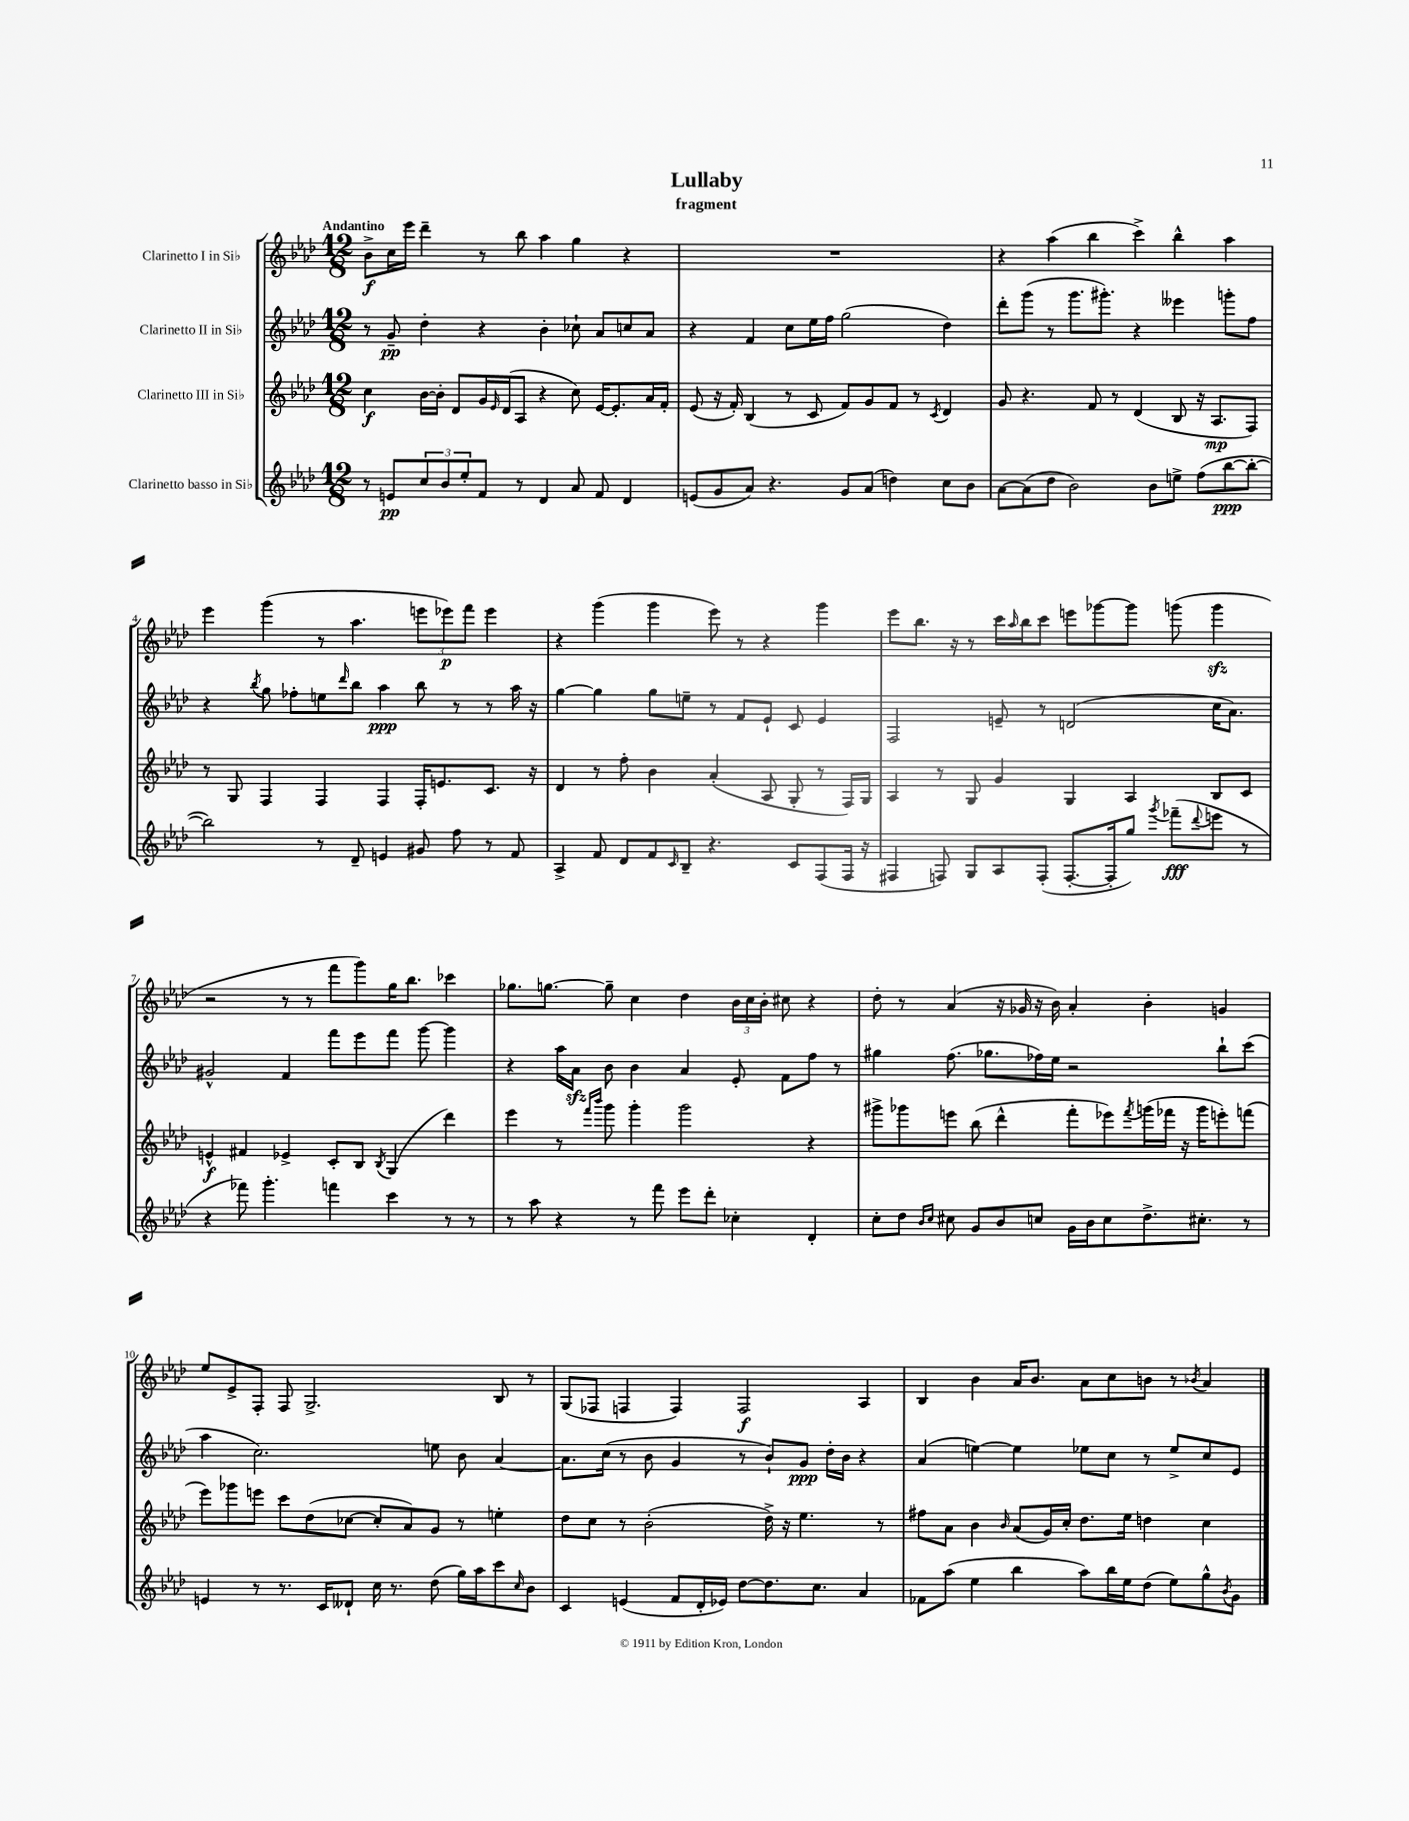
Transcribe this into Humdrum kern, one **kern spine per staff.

**kern	**kern	**kern	**kern
*staff4	*staff3	*staff2	*staff1
*clefG2	*clefG2	*clefG2	*clefG2
*k[b-e-a-d-]	*k[b-e-a-d-]	*k[b-e-a-d-]	*k[b-e-a-d-]
*M12/8	*M12/8	*M12/8	*M12/8
8r	4cc	8r	8b-^
8e	.	8g~	16cc
.	.	.	16eee-
12cc	[16b-	4dd-'	4ddd-~
.	16b-']	.	.
12b-	.	.	.
.	8d-	.	.
12ee-'	.	.	.
8f	16g	4r	8r
.	16qqe-	.	.
.	(16d-	.	.
8r	8A-	.	8bb-
4d-	4r	4b-'	4aa-
8a-	8cc)	8cc-`	4gg
8f	[16e-	8a-	.
.	8.e-']	.	.
4d-	.	8cc	4r
.	16a-	8a-	.
.	16f'	.	.
=	=	=	=
(8e	(8e-	4r	1.r
8g	16r	.	.
.	16f')	.	.
8a-)	(4B-	4f	.
4.r	.	.	.
.	8r	8cc	.
.	8c	16ee-	.
.	.	16ff	.
8g	8f)	(2gg	.
(8a-	8g	.	.
4dd)	8f	.	.
.	8r	.	.
.	8qc	.	.
8cc	4d-	4dd-)	.
8b-	.	.	.
=	=	=	=
[8a-	8g	8ddd-'	4r
(8a-]	4.r	(8ggg	.
8dd-	.	8r	(4aa-
2b-)	.	8.ggg	.
.	8f	.	4bb-
.	.	8.ggg#')	.
.	8r	.	.
.	(4d-	4r	4ccc^)
8b-	.	.	.
8ee^	8B-	4eee--	4bb-^^
(8ff	16r	.	.
.	8.A-	.	.
[8bb-	.	8ggg'	4aa-
8bb-'_	8F)	8ff	.
=	=	=	=
2bb-])	8r	4r	4eee-
.	8G	.	.
.	.	8qbb-	.
.	4F	8gg	(4ggg
.	.	8ff-'	.
8r	4F	8ee	8r
.	.	16qqddd-	.
8d-~	.	8bb-	4.aa-
4e	4F	4aa-	.
8g#	16F'	8bb-	12eee
.	8.e	.	.
.	.	.	12eee-)
8ff	.	8r	.
.	.	.	12fff
8r	8.c	8r	4eee-
8f	.	16aa-	.
.	16r	16r	.
=	=	=	=
4A-^	4d-	[4gg	4r
8f	8r	4gg]	(4ggg
8d-	8ff'	.	.
8f	4b-	8gg	4ggg
16qqc	.	.	.
8B-~	.	8ee~	.
4.r	(4a-'	8r	8eee-)
.	.	8f	8r
.	8A-	8e-`	4r
8c	8G'	8c	.
(8F	8r	4e-	4ggg
16F	16F)	.	.
16r	16G	.	.
=	=	=	=
4F#	4A-	2F	8eee-
.	.	.	8.bb-
8F)	8r	.	.
.	.	.	16r
8G	8G	.	8r
8A-	4g	8e~	16ccc
.	.	.	16qqaa-
.	.	.	16bb-
(8F'	.	8r	8ccc
[8.F'	4G	(2d	8eee
.	.	.	[8ggg-
16F']	.	.	.
8gg)	4A-	.	8ggg-]
8qggg	.	.	.
(8fff-~	.	.	(8ggg
8qqddd-	.	.	.
8eee	8B-	16cc	4ggg
.	.	8.a-)	.
8r	8c	.	.
=	=	=	=
4r	4e^^	2g#^^	2r
8fff-)	4f#	.	.
4.ggg'	.	.	.
.	4e-^	4f	8r
.	.	.	8r
4fff	8c'	8fff	8fff
.	8B-	8eee-	8ggg)
.	8qB-	.	.
4ccc	(4G	8fff	16gg
.	.	.	8.bb-
.	.	[8ggg	.
8r	4ddd-)	4ggg]	4ccc-
8r	.	.	.
=	=	=	=
8r	4eee-	4r	8.gg-
8aa-	.	.	.
.	.	.	[8.gg
4r	8r	16aa-	.
.	.	16a-	.
.	16qqfff	.	.
.	16qqbbb-	.	.
.	8ggg	8b-	8gg~]
8r	4ggg'	4b-	4cc
8fff	.	.	.
8eee-	2ggg	4a-	4dd-
8ddd-'	.	.	.
4cc-'	.	8e-'	24b-
.	.	.	24cc
.	.	.	24b-'
.	.	8f	8cc#
4d-'	4r	8ff	4r
.	.	8r	.
=	=	=	=
8cc'	8ggg#^	4gg#	8dd-'
8dd-	8ggg-	.	8r
16qqb-	.	.	.
16qqcc	.	.	.
8cc#	8eee	(8.ff	(4a-
8g	(8bb-	.	.
.	.	8.gg-	.
8b-	4ddd-^^	.	16r
.	.	.	16g-
8cc	.	16ff-)	16r
.	.	16ee-	16b-)
16g	8fff'	2r	4a-'
16b-	.	.	.
8cc	8eee-)	.	.
.	8qfff	.	.
8.dd-^	(16ggg	.	4b-'
.	16fff-	.	.
.	16r	.	.
8.cc#'	16ggg	.	.
.	8eee')	8bb-`	4g
8r	(8fff	(8ccc	.
=	=	=	=
4e	8eee-)	4aa-	8ee-
.	8ggg-	.	8e-^
8r	8eee	2.cc)	8F'
8.r	8ccc	.	8F
.	(8dd-	.	2.G^
16c	.	.	.
8d--`	[8cc-	.	.
16cc	8cc-']	.	.
8.r	.	.	.
.	8a-)	.	.
(8dd-	8g	8ee	.
16gg)	8r	8b-	.
16aa-	.	.	.
8ccc	4ee'	[4a-	8B-
16qqcc	.	.	.
8b-	.	.	8r
=	=	=	=
4c	8dd-	8.a-]	(8G
.	8cc	.	8F-
.	.	(16cc	.
(4e	8r	8r	4F
.	(2b-'	8b-	.
8f	.	4g	4F)
16d-'	.	.	.
16e-)	.	.	.
[8dd-	.	8r	2F
8.dd-]	16dd-^)	8b-`)	.
.	16r	.	.
.	4.ee-	8g	.
8.cc	.	.	.
.	.	16dd-'	.
.	.	16b-	.
4a-	.	4r	4A-
.	8r	.	.
=	=	=	=
8f-	8ff#	(4a-	4B-
(8aa-	8a-	.	.
4ee-	4b-	[4ee)	4b-
.	16qqb-	.	.
4bb-	(8a-	4ee]	16a-
.	.	.	8.b-
.	16g)	.	.
.	16cc'	.	.
8aa-)	8.dd-	8ee-	8a-
16bb-	.	8cc	8cc
16ee-	16ee-	.	.
(8dd-	4dd	8r	8b
8ee-)	.	8ee-^	8r
.	.	.	8qb-
8gg^^	4cc	8cc	4a-
8qb-	.	.	.
8g	.	8e-	.
==	==	==	==
*-	*-	*-	*-
